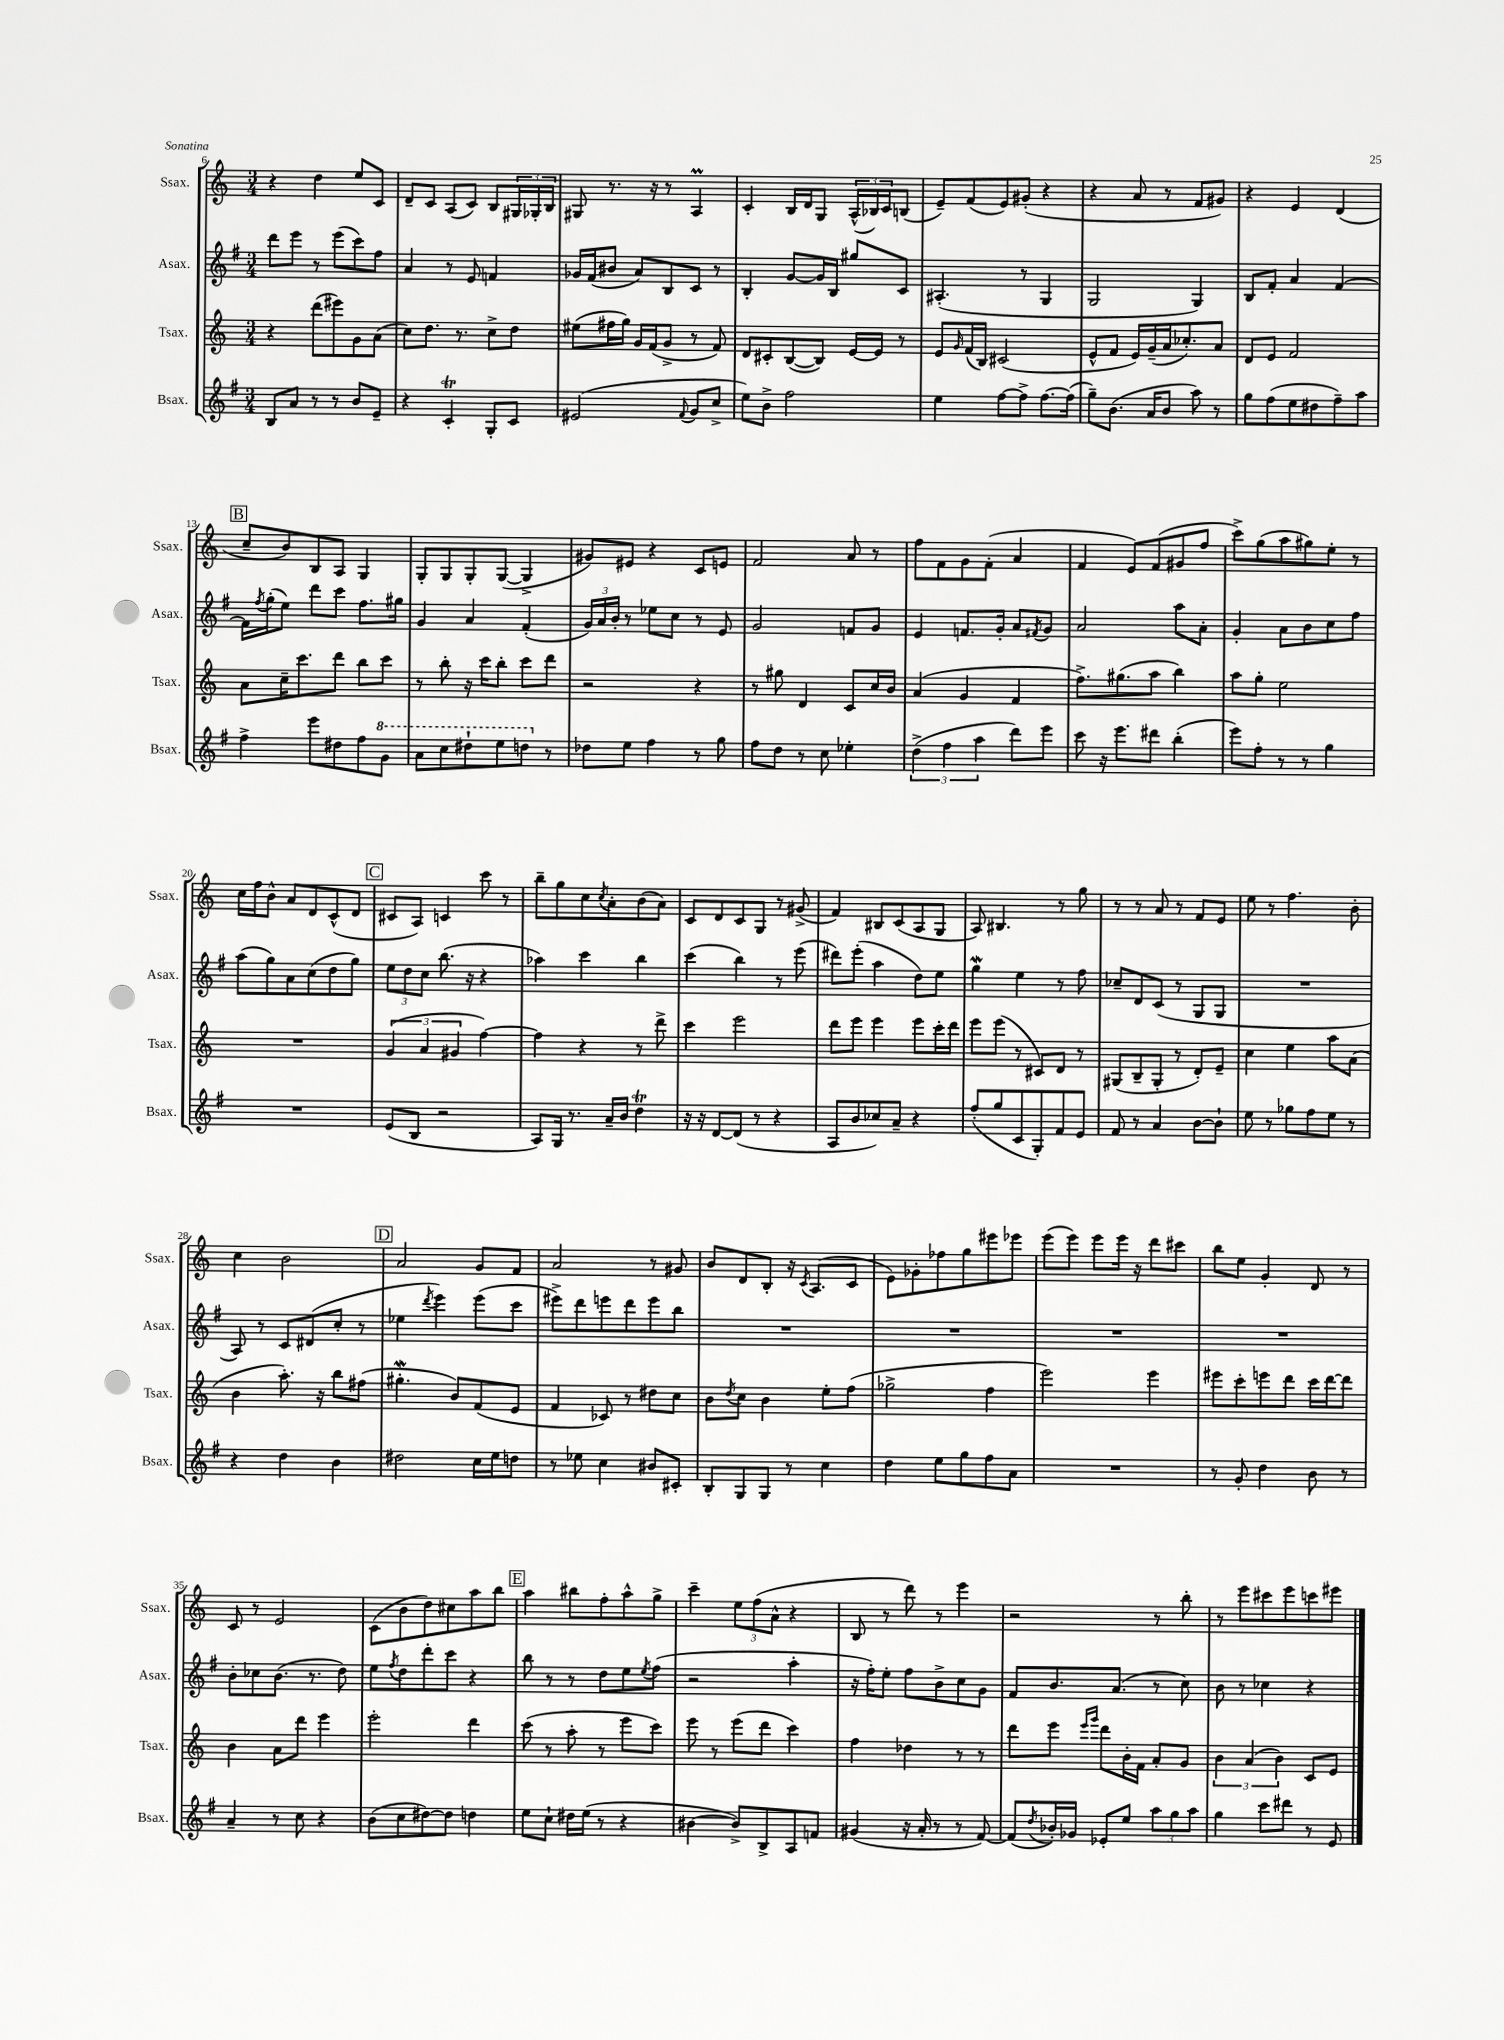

**kern	**kern	**kern	**kern
*staff4	*staff3	*staff2	*staff1
*clefG2	*clefG2	*clefG2	*clefG2
*k[f#]	*k[]	*k[f#]	*k[]
*M3/4	*M3/4	*M3/4	*M3/4
8B	4r	8ddd	4r
8a	.	8eee	.
8r	(8ddd	8r	4dd
8r	8eee#)	(8eee	.
8b	8g	8ccc)	8ee
8e~	(8a	8ff#	8c
=	=	=	=
4r	8cc)	4a	8d~
.	8.dd	.	8c
4c'	.	8r	(8A
.	8.r	.	.
.	.	8e	8c)
8G'	8cc^	4f	8B
8c	8dd	.	24G#
.	.	.	24G-'
.	.	.	24B
=	=	=	=
(2e#	(8ee#	16g-	8G#
.	.	(16f#	.
.	16ff#	8b#	8.r
.	16gg)	.	.
.	16g	8a)	.
.	(16f	.	16r
.	8g^	8B	8r
8qqf#	.	.	.
8g	8r	8c	4A
8cc^	8f)	8r	.
=	=	=	=
8ee)	8d	4B'	4c'
8b^	8c#'	.	.
2ff#	([8B	[8g	16B
.	.	.	16d
.	8B])	16g]	8G
.	.	16B	.
.	[16e	8gg#	(24A^^
.	.	.	24B-)
.	16e]	.	.
.	.	.	24c
.	8r	8c	(8B
=	=	=	=
4ee	8e	(4.A#'	8e~)
.	16qqg	.	.
.	(16f	.	(8f
.	16B)	.	.
[8ff#	(2c#	.	8e)
8ff#^]	.	8r	(8g#'
[8.ff#	.	4G	4r
(16ff#]	.	.	.
=	=	=	=
8gg~)	8e^^	2G	4r
(8.b	8f	.	.
.	16e)	.	8a
16a	(16g~	.	.
8b	16a	.	8r
.	8.cc-')	.	.
8aa)	.	4G)	8f
8r	8a	.	8g#)
=	=	=	=
8gg	8d	8B	4r
(8ff#	8e	8f#'	.
8ee	2f	4a	4e
8dd#	.	.	.
8ff#~)	.	[4f#	(4d
8aa	.	.	.
=	=	=	=
4ff#^	8a	16f#]	8cc~
.	.	8qff#	.
.	.	(16gg'	.
.	16cc~	8ee)	8b)
.	8.ccc	.	.
8eee	.	8ddd	8B
8dd#	8ddd	8ccc	8A
8ff#	8bb	8.ff#	4G
8gg	8ccc	.	.
.	.	16gg#	.
=	=	=	=
8aa	8r	4g	8G'
8ccc	8bb'	.	8G
8ddd#`	16r	4a	8G'
.	16ccc	.	.
8eee	8bb'	.	([8G
8ddd	8ccc	(4f#'	4G^]
8r	8ddd	.	.
=	=	=	=
8dd-	2r	24g)	8g#)
.	.	24a	.
.	.	24b'	.
8ee	.	8r	8e#
4ff#	.	8ee-	4r
.	.	8cc	.
8r	4r	8r	8c
8gg	.	8e	8e
=	=	=	=
8ff#	8r	2g	2f
8dd	8gg#	.	.
8r	4d	.	.
8cc	.	.	.
4ee-'	8c	8f	8a
.	16cc	8g	8r
.	16b	.	.
=	=	=	=
(6dd^	(4a	4e	8ff
.	.	.	8f
6ff#	.	.	.
.	4g	8.f	8g
6aa	.	.	.
.	.	.	(8f'
.	.	16g'	.
8ddd)	4f	8a	4a
.	.	8qf#	.
8eee	.	8g	.
=	=	=	=
8ccc	8.ff^)	2a	4f
16r	.	.	.
8.eee	(8.gg#	.	.
.	.	.	8e)
8ddd#	8aa	.	(8f
(4bb'	4bb)	8aa	8g#
.	.	8a'	8ff
=	=	=	=
8eee)	8aa	4g'	8ccc^)
8ff#'	8gg'	.	(8gg
8r	2ee	8a	8aa
8r	.	8b	8gg#)
4gg	.	8cc	8ee'
.	.	8ff#	8r
=	=	=	=
2.r	2.r	(8aa	16cc
.	.	.	16ff
.	.	8gg)	8b^^
.	.	8a	8a
.	.	(8cc	8d
.	.	8dd	(8c^^
.	.	8gg)	8d
=	=	=	=
(8e	(6g	12ee	8c#
.	.	12dd	.
8B	.	.	8A)
.	6a	12cc	.
2r	.	(8.bb	4c
.	6g#	.	.
.	.	16r	.
.	[4ff)	4r	8ccc
.	.	.	8r
=	=	=	=
8A)	4ff]	4aa-)	8bb~
16G	.	.	8gg
8.r	.	.	.
.	4r	4ccc	8cc
.	.	.	8qcc
16a~	.	.	8a'
16b	.	.	.
4dd	8r	4bb	(8b
.	8ddd^	.	8a)
=	=	=	=
16r	4ccc	(4ccc	8c
16r	.	.	.
[8d	.	.	8d
(8d]	2eee	4bb)	8c
8r	.	.	8G
4r	.	8r	8r
.	.	(8eee	(8g#^
=	=	=	=
8A	8ddd	8ddd#)	4f)
8b	8eee	(8eee'	.
8cc-)	4eee	4aa	8B#
8a~	.	.	(8c
4r	8eee	8dd)	8A
.	16ccc'	8ee	8G
.	16ddd	.	.
=	=	=	=
(8ff#'	8eee	4gg	8A)
8gg	(8eee	.	4.B#
8c	8r	4ee	.
8G')	8c#)	.	.
8f#	8d	8r	8r
8e	8r	8ff#	8gg
=	=	=	=
8f#	(8G#	8cc-~	8r
8r	8B~	8d	8r
4a	8G#'	(8c	8a
.	8r	8r	8r
[8b	8d')	8G	8f
8b`]	8e~	8G	8e
=	=	=	=
8ee	4cc	2.r	8ee
8r	.	.	8r
8gg-	4ee	.	4.ff
8ff#	.	.	.
8ee	8aa	.	.
8r	(8a	.	8b'
=	=	=	=
4r	4b	8A)	4cc
.	.	8r	.
4dd	8.aa')	8c	2b
.	.	(8d#	.
.	16r	.	.
4b	8bb	8cc'	.
.	(8ff#	8r	.
=	=	=	=
2dd#	4.gg#'	4ee-	2a
.	.	8qddd	.
.	.	4eee)	.
.	8b)	.	.
16cc	(8f	(8eee	8g
16ee	.	.	.
8dd	8e	8ccc	8f
=	=	=	=
8r	4f	8eee#^)	2a
8ee-	.	8ddd	.
4cc	8c-)	8eee	.
.	8r	8ddd	.
8b#	8dd#	8eee	8r
8c#'	8cc	8bb	8g#
=	=	=	=
8B'	8b	2.r	8b
.	8qdd	.	.
8G	8cc	.	8d
8G	4b	.	8B'
8r	.	.	16r
.	.	.	8qc
.	.	.	(8.A
4cc	8ee'	.	.
.	(8ff	.	8c
=	=	=	=
4dd	2gg-^	2.r	8e)
.	.	.	8g-'
8ee	.	.	8ff-
8gg	.	.	8gg
8ff#	4ff	.	8eee#
8a	.	.	8eee-
=	=	=	=
2.r	2eee)	2.r	(8eee
.	.	.	8eee)
.	.	.	8eee
.	.	.	16eee
.	.	.	16r
.	4eee	.	8ddd
.	.	.	8ccc#
=	=	=	=
8r	8eee#	2.r	8bb
8g'	8ccc'	.	8ee
4dd	8eee	.	4g'
.	8ddd	.	.
8b	16ccc	.	8d
.	[16ddd	.	.
8r	8ddd]	.	8r
=	=	=	=
4a~	4b	8b'	8c
.	.	8cc-	8r
8r	8a	(8.b	2e
8cc	8ddd	.	.
.	.	8.r	.
4r	4eee	.	.
.	.	8dd)	.
=	=	=	=
(8b	2eee'	8ee	(8c
.	.	8qff#	.
8cc	.	8dd	8b
[8dd#)	.	8ddd'	8dd)
8dd#]	.	8ccc	8cc#
4dd	4ddd	4r	8aa
.	.	.	8bb
=	=	=	=
8ee	(8ccc	8bb	4aa
8cc`	8r	8r	.
16dd#	8aa'	8r	8bb#
(16ee	.	.	.
8r	8r	8dd	8ff'
4r	8eee	8ee	8aa^^
.	.	8qee	.
.	8ccc)	(8ff#	8gg^
=	=	=	=
[4b#	8eee	2r	4ccc~
.	8r	.	.
8b#^])	(8eee	.	12ee
.	.	.	(12ff
8B^	8ddd	.	.
.	.	.	12a^^
8A	4ccc)	4aa'	4r
8f	.	.	.
=	=	=	=
(4g#	4ff	16r	8B
.	.	16ff#')	.
.	.	8ee'	8r
16r	4dd-	8ff#	8ddd)
16a'	.	.	.
8r	.	8b^	8r
8r	8r	8cc	4eee
[8f#)	8r	8g	.
=	=	=	=
(8f#]	8ddd	8f#	2r
8qdd	.	.	.
16b-')	8eee	8.b	.
16g-	.	.	.
.	16qqeee	.	.
.	16qqggg	.	.
8e-'	8ddd	.	.
.	.	(8.a	.
8ee	16b'	.	.
.	16f	.	.
12aa	8a'	8r	8r
12gg	.	.	.
.	8g	8cc)	8bb'
12aa	.	.	.
=	=	=	=
4gg	6b	8b	8r
.	.	8r	8eee
.	(6a	.	.
8ccc	.	4cc-	8ccc#
.	6b)	.	.
8ddd#	.	.	8eee
8r	8c	4r	8ccc
8e	8e	.	8eee#
==	==	==	==
*-	*-	*-	*-
